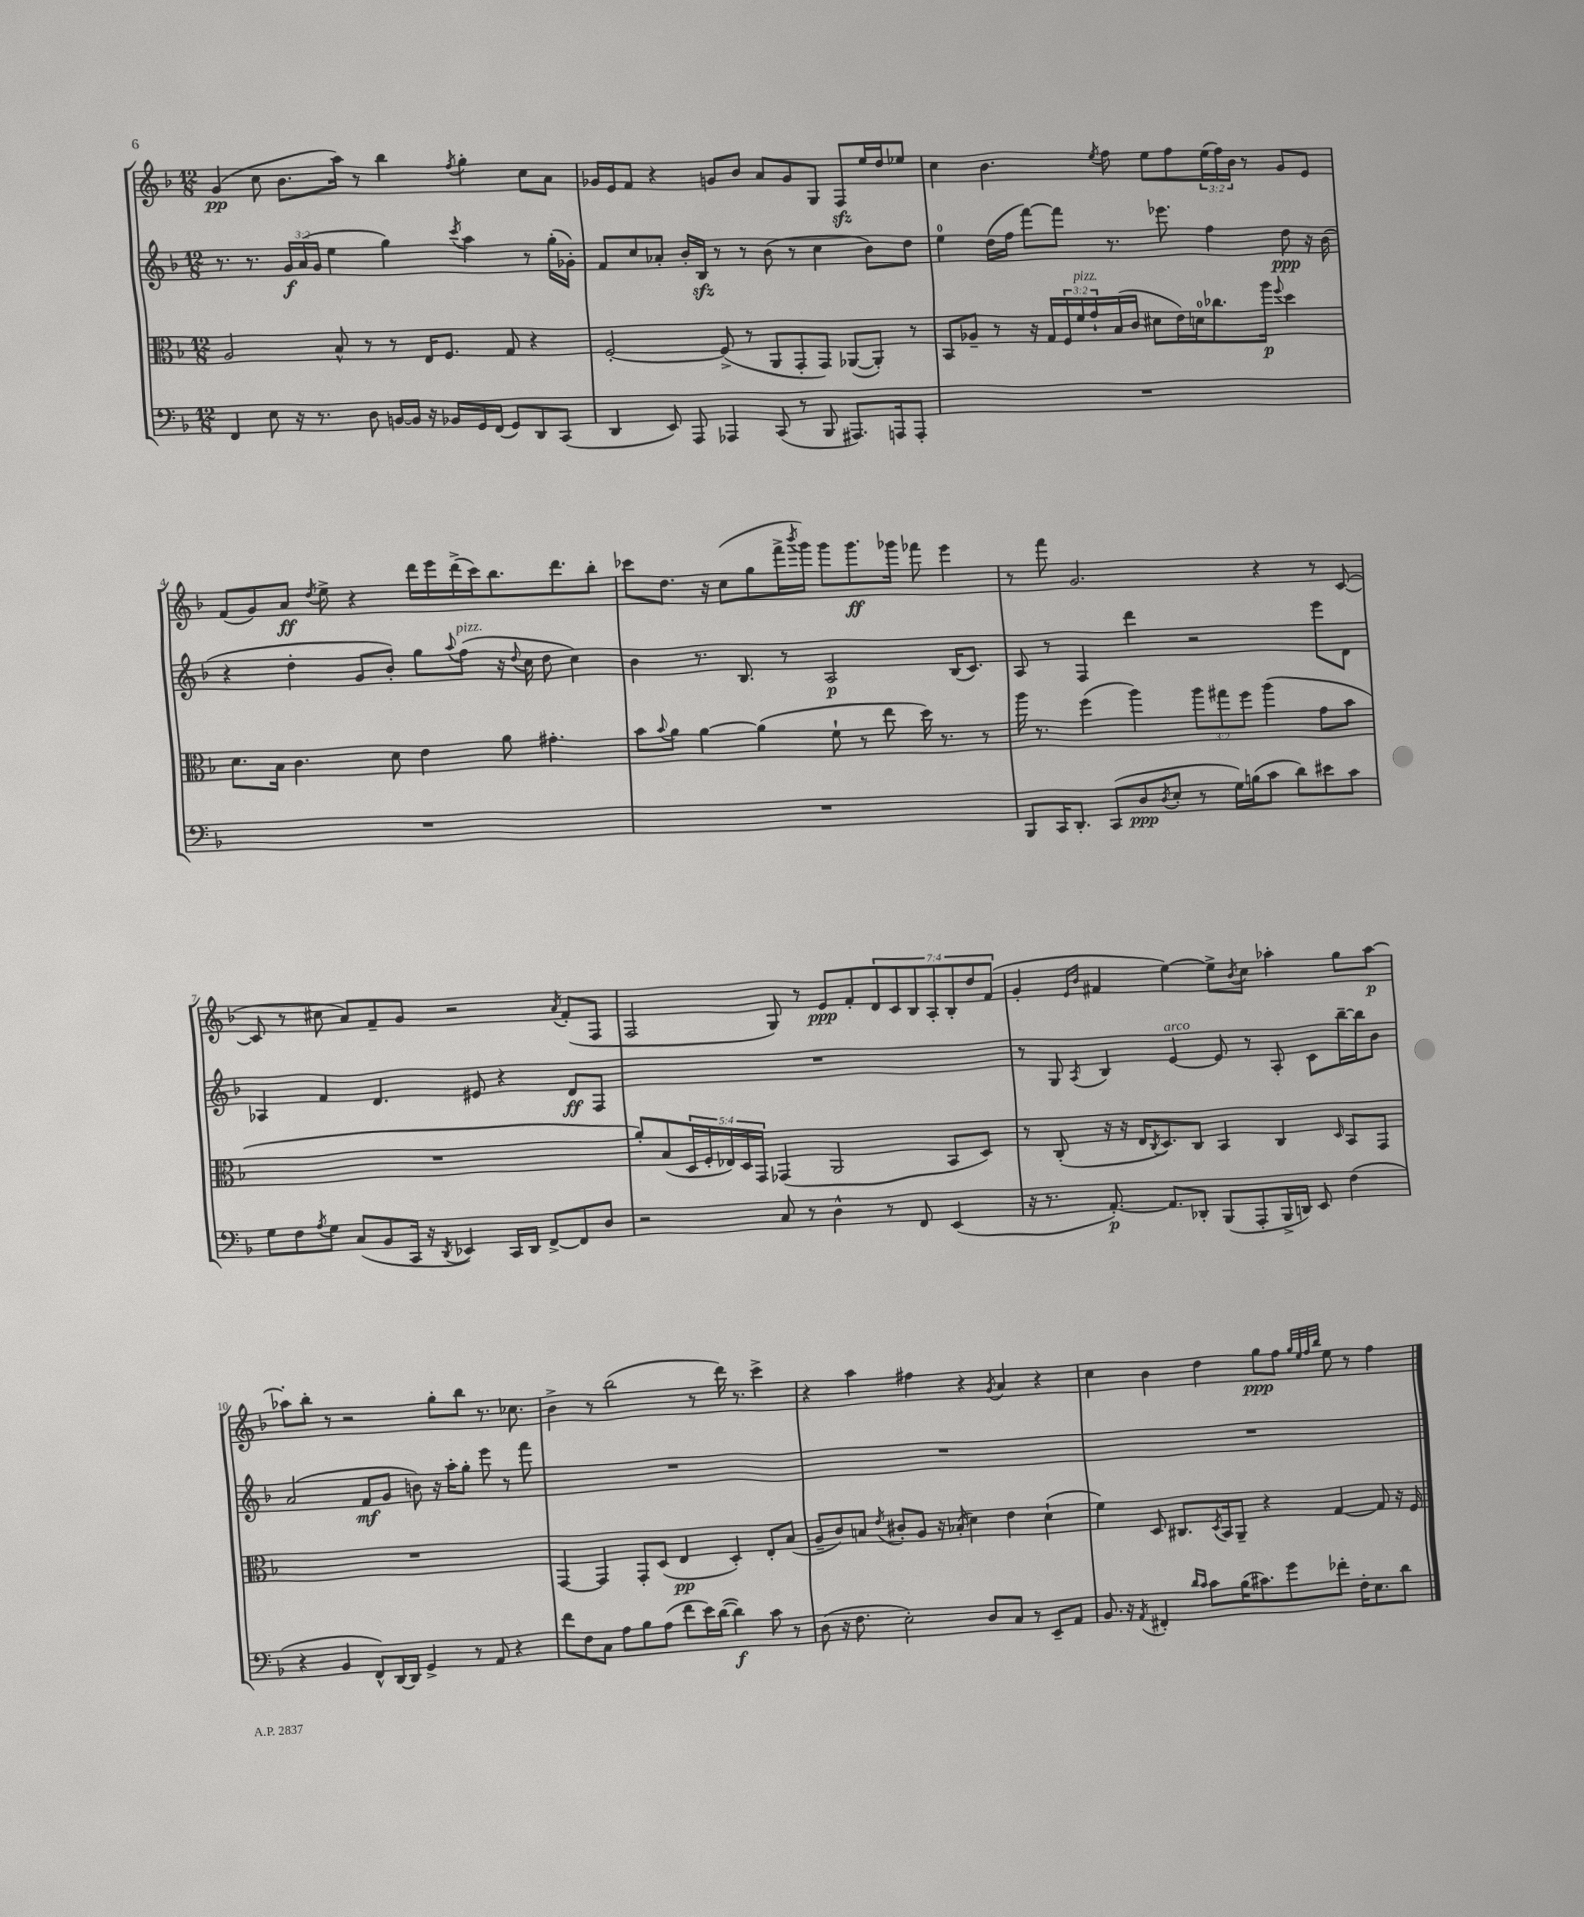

**kern	**kern	**kern	**kern
*staff4	*staff3	*staff2	*staff1
*clefF4	*clefC3	*clefG2	*clefG2
*k[b-]	*k[b-]	*k[b-]	*k[b-]
*M12/8	*M12/8	*M12/8	*M12/8
4FF/	2A/	8.r	(4g/
.	.	8.r	.
8E\	.	.	8cc\
16r	.	24g/LL	8.b-\L
.	.	(24a/	.
8.r	.	.	.
.	.	24g/JJ	.
.	8B-^^/	4ee\	.
.	.	.	16aa\Jk)
8D\	8r	.	8r
[16BB/LL	8r	4gg\)	4bb-\
16BB/]JJ	.	.	.
16r	16E/LK	.	.
16BB-/LL	8.F/J	.	.
.	.	8qccc/	8qff/
16GG/	.	4aa\	4gg'\
(16FF/JJ	.	.	.
8GG/L)	8G/	.	.
8DD/	4r	8r	8cc\L
(8CC/J	.	(16gg'\LL	8a\J
.	.	16g-'\JJ)	.
=	=	=	=
4DD/	[2F'/	8f/L	16g-/LL
.	.	.	16e/J
.	.	8cc/	8f/J
8EE/)	.	8a-'/J	4r
8AAA/	.	16b-'/LL	.
.	.	16B-/JJ	.
4AAA-/	(8F^/]	8r	8g/L
.	8r	8r	8b-/J
(8CC/	8AA/L	(8b-\	8a/L
8r	8GG'/	8r	8g/
8BBB-/	8GG/J)	4cc\	8G/J
8.AAA#/L)	([8AA-/L	.	8F/L
.	8AA-'/]J)	8b-\L)	16ee/L
16AAA/k	.	.	16dd/J
8AAA'/J	8r	8dd\J	8ee-/J
=	=	=	=
1.r	8BB-/L	4ee\	4cc\
.	8A-~/J	.	.
.	8r	(16dd\LL	4.b-\
.	.	16ff\JJ	.
.	16r	[8fff\L)	.
.	16G/LL	.	.
.	24F/	8fff\]J	.
.	24f/	.	.
.	24g`/	.	.
.	.	.	8qee/
.	(16B-/	8.r	8ff\
.	16c/JJ	.	.
.	8d#\L	.	8ee\L
.	.	8.eee-\	.
.	16e\L)	.	8ff\
.	16d\J	.	.
.	8.cc-\	4ff\	(24ee\L
.	.	.	24ff\)
.	.	.	24b-\JJ
.	.	.	8r
.	16aa\Jk	.	.
.	8qqff/	.	.
.	4dd\	8dd\	8g/L
.	.	16r	8e/J
.	.	(16b-\	.
=	=	=	=
1.r	8.d\L	4r	(8f/L
.	.	.	8g/)
.	16B-\Jk	.	.
.	4.c\	4dd'\	8a/J
.	.	.	8qdd/
.	.	.	8ee^\
.	.	8g/L	4r
.	8d\	8b-'/J)	.
.	4e\	8gg\L	16ddd\LL
.	.	.	16eee\
.	.	8qqaa/	.
.	.	(8ff\J	(16ddd^\
.	.	.	16ccc\J)
.	8a\	16r	8.bb-\
.	.	8qqdd/	.
.	.	16cc\	.
.	4.g#'\	8dd\	.
.	.	.	8.ddd\
.	.	4cc\)	.
.	.	.	8bb-'\J
=	=	=	=
1.r	8b-\L	4b-\	8ccc-\L
.	8qqb-/	.	.
.	8a\J	.	8.dd\J
.	[4a\	8.r	.
.	.	.	16r
.	.	.	(8cc\L
.	.	8.B-/	.
.	(4a\]	.	8gg\
.	.	8r	16fff^\L
.	.	.	8qbbb-/
.	.	.	16ggg\JJ)
.	8f`\	2A/	8ggg\L
.	8r	.	8.ggg\
.	8ee\	.	.
.	.	.	16ggg-\Jk
.	16dd\)	.	8fff-\
.	8.r	.	.
.	.	(16B-/LK	4eee\
.	.	8.c/J)	.
.	8r	.	.
=	=	=	=
8BBB-/L	16aa\	8A/	8r
.	8.r	.	.
16CC/K	.	8r	8fff\
8.DD'/J	.	.	.
.	(4ff\	4F/	2.g/
(8CC/L	.	.	.
8D/	4aa\)	4ddd\	.
8qD/	.	.	.
8E'/J	.	.	.
8r	12aa\L	2r	.
.	12gg#\	.	.
16G\LL)	.	.	.
.	12ff\J	.	.
(16B\J	.	.	.
8c\J	(4aa\	.	4r
8d\L)	.	.	.
8e#\	8g\L	8eee\L	8r
8c\J	8b-\J	8d\J	([8c/
=	=	=	=
8G\L	1.r	4A-/	8c/]
8F\	.	.	8r
8qA/	.	.	.
8G\J	.	4f/	8cc#\
(8C/L	.	.	8a/L)
8BB-/	.	4.d/	8f~/
16CC/Jk	.	.	8g/J
16r	.	.	.
8qDD/	.	.	.
4EE-/)	.	.	2r
.	.	8e#/	.
16CC/LL	.	4r	.
16DD/JJ	.	.	.
[8FF^/L	.	.	.
.	.	.	8qa/
8FF/]	.	8d/L	(8f'/L
8D/J	.	8F/J	8F/J
=	=	=	=
2r	8a'/L)	1.r	2F/
.	(8B-/	.	.
.	20D/L	.	.
.	20F'/	.	.
.	20E-/)	.	.
.	20D/	.	.
.	20GG/JJ	.	.
8C/	(4GG-/	.	8G/)
8r	.	.	8r
4D^^\	2AA/	.	8e/L
.	.	.	8f'/
8r	.	.	14d/
.	.	.	14c/
8FF/	.	.	.
.	.	.	14B-/
.	.	.	14A'/
(4EE/	8BB-/L	.	.
.	.	.	14B-'/
.	.	.	14dd/
.	8D/J)	.	.
.	.	.	(14f/J
=	=	=	=
16r	8r	8r	4g'/
8.r	.	.	.
.	(8C'/	8G/	.
.	.	.	16qqe/LL
.	.	8qA/	16qqb-/JJ
[8.AA'/)	16r	4B-/	4f#/
.	16r	.	.
.	16E/LK	.	.
.	8qC/	.	.
8.AA/]L	8.D/)	.	.
.	.	[4e/	[4ee\)
8DD-'/J	8C/J	.	.
(8BBB-/L	4BB-/	8e/]	8ee^\]L
.	.	.	8qb-/
8AAA'/	.	8r	8cc\J
16BBB-^/L	4C/	8A'/	4aa-'\
16DD/JJ)	.	.	.
8EE/	.	8c\L	.
.	16qqD/	.	.
(4F\	8BB-/L	[16bb-~\L	8gg\L
.	.	16bb-\]J	.
.	8GG/J	8b-\J	[8aa-\J
=	=	=	=
4r	1.r	(2a/	8aa-'\]L
.	.	.	8bb-'\J
4BB-/	.	.	8r
.	.	.	2r
8FF^^/L)	.	8f/L	.
[16DD/L	.	8g/J	.
16DD/]JJ	.	.	.
4GG^/	.	8b\)	.
.	.	16r	8gg'\L
.	.	16aa'\LK	.
8r	.	8gg'\J	8bb-\J
8AA/	.	8eee\	8.r
4r	.	8r	.
.	.	.	8.cc-\
.	.	8fff\	.
=	=	=	=
8f\L	[4GG/	1.r	4b-^\
8F\	.	.	.
8C\J	4GG/]	.	8r
8A\L	.	.	(2bb-\
8B-\	8GG'/L	.	.
(8A\J	(8D/J	.	.
8f\L	4E/	.	.
16e\L)	.	.	8r
([16d\JJ	.	.	.
4d\])	4D'/)	.	16ddd\)
.	.	.	8.r
8c\	8E'/L	.	4ccc^\
8r	(8B-/J	.	.
=	=	=	=
(8D\	8A~/L	1.r	4r
16r	8c/)	.	.
8.F\	.	.	.
.	8B/J	.	4aa\
.	8qe/	.	.
2E'\)	8c#'/L	.	.
.	8A/J	.	4ff#\
.	16r	.	.
.	(16B-'/	.	.
.	4d\)	.	4r
8D/L	.	.	.
.	.	.	8qg/
8C/J	4e\	.	4a/
8r	.	.	.
8EE~/L	(4d`\	.	4r
8AA/J	.	.	.
=	=	=	=
8.BB-/	4f\)	1.r	4cc\
16r	.	.	.
8qAA/	.	.	.
4FF#'/	8D/	.	4b-\
.	8.C#/L	.	.
16qqd/LL	.	.	.
16qqc/JJ	.	.	.
8c\L	.	.	4dd\
.	8qD/	.	.
.	16BB-/k	.	.
(16B-\K	8AA~/J	.	.
8.c#\)	.	.	.
.	4r	.	8gg\L
8g\	.	.	8ff\J
.	.	.	32qqgg/LLL
.	.	.	32qqee/
.	.	.	32qqff/
.	.	.	32qqbb-/JJJ
8f-'\J	[4G/	.	8ee\
16F'\LK	.	.	8r
8.E\	.	.	.
.	8G/]	.	4ff\
8d\J	16r	.	.
.	16F/	.	.
==	==	==	==
*-	*-	*-	*-
